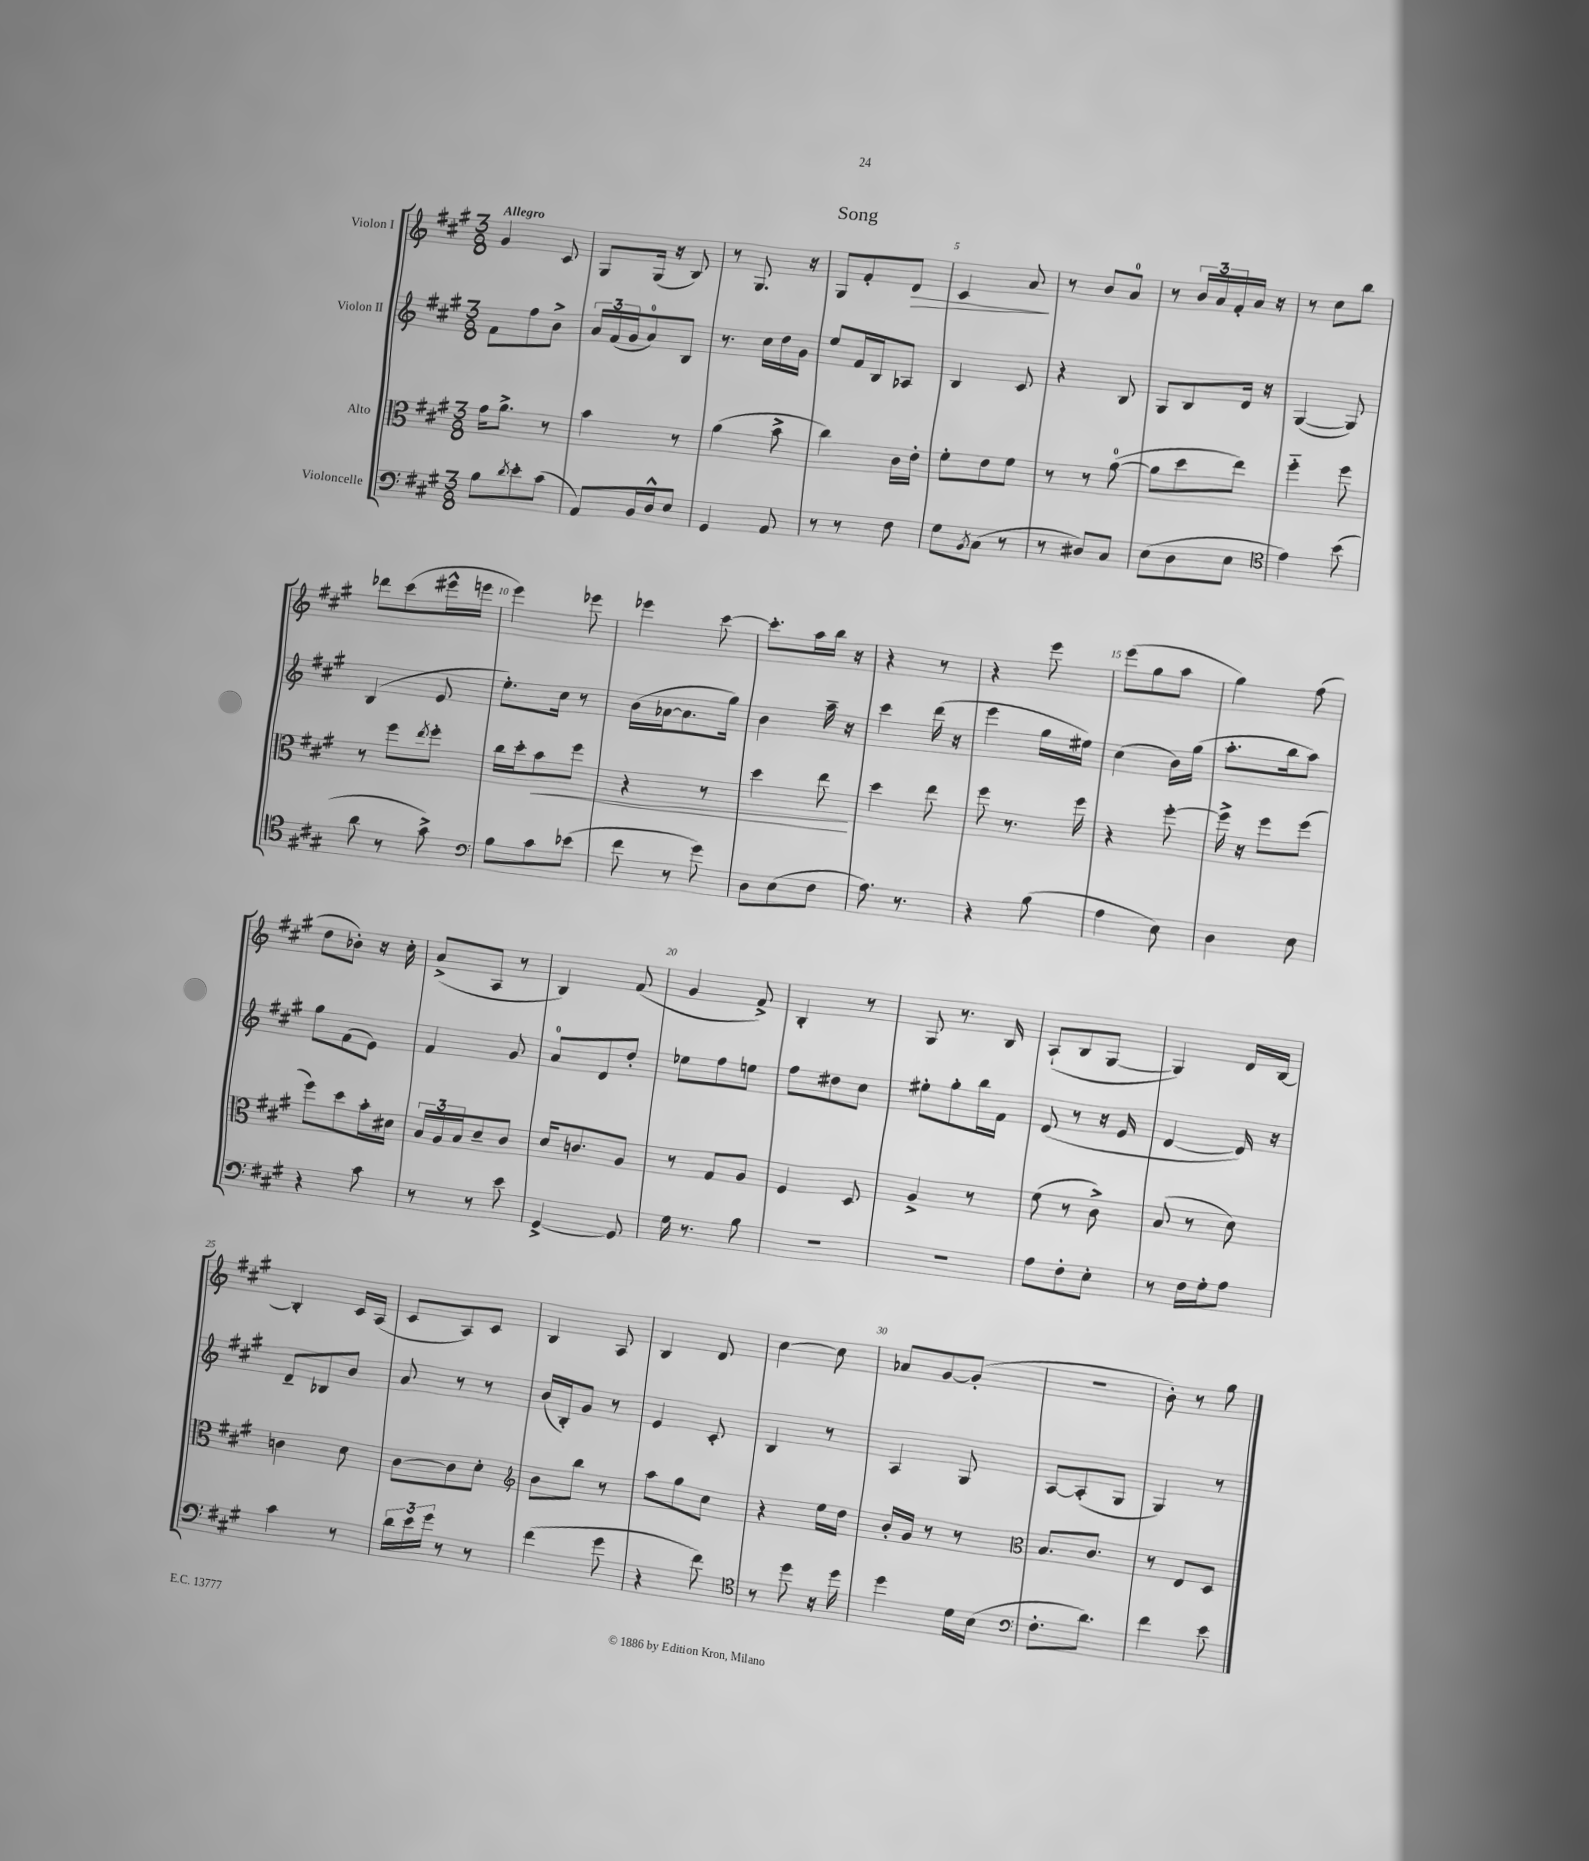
\header { title = "Song" }
<<
\new StaffGroup <<
\new Staff = "s0" \with { instrumentName = "Violon I" } {
    \clef treble \key a \major \numericTimeSignature \time 3/8 \tempo "Allegro"
    gis'4 cis'8 |
    gis8 gis16( r16 b8) |
    r8 gis8. r16 |
    gis8 fis'8-. d'8\> |
    cis'4 a'8\! |
    r8 b'8 a'8-0 |
    r8 \tuplet 3/2 { b'16 a'16 fis'16-. } a'16 r16 |
    r8 cis''8 b''8 |
    des'''8 cis'''8( eis'''16-^ e'''16 |
    e'''4) ees'''8 |
    ees'''4 cis'''8~ |
    cis'''8.-. a''16 b''16 r16 |
    r4 r8 |
    r4 e'''8 |
    e'''8( gis''8 a''8 |
    gis''4) fis''8( |
    d''8 bes'8-.) r16 cis''16-. |
    a'8->( a8 r8 |
    b4) fis'8( |
    gis'4 fis'8->) |
    b4-. r8 |
    gis8 r8. b16 |
    a8-!( b8 gis8~ |
    gis4) d'16 b16~ |
    b4-. cis'16 a16( |
    cis'8 a8) cis'8 |
    b4 a8 |
    b4 d'8 |
    cis''4~ cis''8 |
    aes'8 gis'8~ gis'8-.( |
    R4. |
    b'8-.) r8 gis''8 \bar "|." |
}
\new Staff = "s1" \with { instrumentName = "Violon II" } {
    \clef treble \key a \major \numericTimeSignature \time 3/8
    fis'8 fis''8 b'8-> |
    \tuplet 3/2 { a'16 fis'16( gis'16 } a'8-0) b8 |
    r8. cis''16 d''16 gis'16 |
    e''8 fis'16 b16 aes8 |
    b4 cis'8 |
    r4 b8 |
    gis8 b8 d'16 r16 |
    gis4~( gis8) |
    b4( e'8 |
    e''8.-.) cis''16 r8 |
    b'16( aes'16~ aes'8. gis''16) |
    b'4 a''16-- r16 |
    cis'''4 d'''16( r16 |
    e'''4 gis''16 eis''16) |
    cis''4( b'16) gis''16( |
    a''8.-. b''16 a''8) |
    gis''8 fis'8( e'8) |
    fis'4 gis'8 |
    a'8-0 d'8 d''8-. |
    ees''8 fis''8 e''8 |
    fis''8 dis''8 cis''8 |
    eis''8-. gis''8-. b''16 fis'16 |
    d'8( r8 r16 e'16 |
    d'4~ d'16) r16 |
    d'8-- bes8 b'8 |
    a'8 r8 r8 |
    b'16( b16-.) gis'8 r8 |
    e'4 cis'8-. |
    b4 r8 |
    a4 gis8 |
    a8~ a8-.( gis8 |
    gis4) r8 \bar "|." |
}
\new Staff = "s2" \with { instrumentName = "Alto" } {
    \clef alto \key a \major \numericTimeSignature \time 3/8
    gis'16 a'8.-> r8 |
    b'4 r8 |
    a'4( b'8-> |
    cis''4) cis'16 e'16-. |
    fis'8-. e'8 fis'8 |
    r8 r8 a'8-0~( |
    a'8 d''8 e''8) |
    fis''4-_ fis''8 |
    r8 fis''8 \acciaccatura { e''8 } fis''8-. |
    cis''16 d''16-. b'8\< fis''8 |
    r4 r8 |
    d''4 e''8\! |
    d''4 e''8 |
    fis''8 r8. fis''16 |
    r4 fis''8~-. |
    fis''16-> r16 fis''8 fis''8( |
    fis''8) d''8 b'16-. dis'16 |
    \tuplet 3/2 { b16 a16 b16 } d'8-- cis'8 |
    d'16 c'8. a8 |
    r8 gis8 a8 |
    fis4 d8 |
    a4-> r8 |
    fis'8( r8 cis'8->) |
    b8( r8 d'8) |
    c'4 d'8 |
    cis'8~ cis'8 d'8-. |
    \clef treble b'8 b''8 r8 |
    a''8 gis''8 cis''8 |
    r4 e''16 d''16 |
    b'16-. gis'16 r8 r8 |
    \clef alto b8. cis'8. |
    r8 e8 d8 \bar "|." |
}
\new Staff = "s3" \with { instrumentName = "Violoncelle" } {
    \clef bass \key a \major \numericTimeSignature \time 3/8
    b8 \acciaccatura { d'8 } e'8-. cis'8( |
    a,8) b,16 d16-^ e8 |
    gis,4 a,8 |
    r8 r8 fis8 |
    gis8 \acciaccatura { b,8 } cis8( r8 |
    r8 dis8) cis8 |
    e8( d8 e8 |
    \clef tenor e'4) b'8( |
    a'8 r8 gis'8->) |
    \clef bass b8 cis'8 ees'8( |
    fis'8 r8 gis'8) |
    d8 e8( fis8 |
    a8.) r8. |
    r4 b8( |
    a4 e8) |
    d4 e8 |
    r4 cis'8 |
    r8 r8 e'8 |
    gis,4~-> gis,8 |
    gis16 r8. b8 |
    R4. |
    R4. |
    a8 fis8-. e8-. |
    r8 fis16 gis16-. a8 |
    cis'4 r8 |
    \tuplet 3/2 { d'16 e'16 gis'16 } r8 r8 |
    fis'4( gis'8 |
    r4 fis'8) |
    \clef tenor r8 d''8 r16 d''16 |
    d''4 d'16 b16( |
    \clef bass fis8.-. d'8.) |
    fis'4 e'8 \bar "|." |
}
>>
>>
\layout { \context { \Score \override BarNumber.break-visibility = ##(#f #t #t) barNumberVisibility = #(every-nth-bar-number-visible 5) } }
